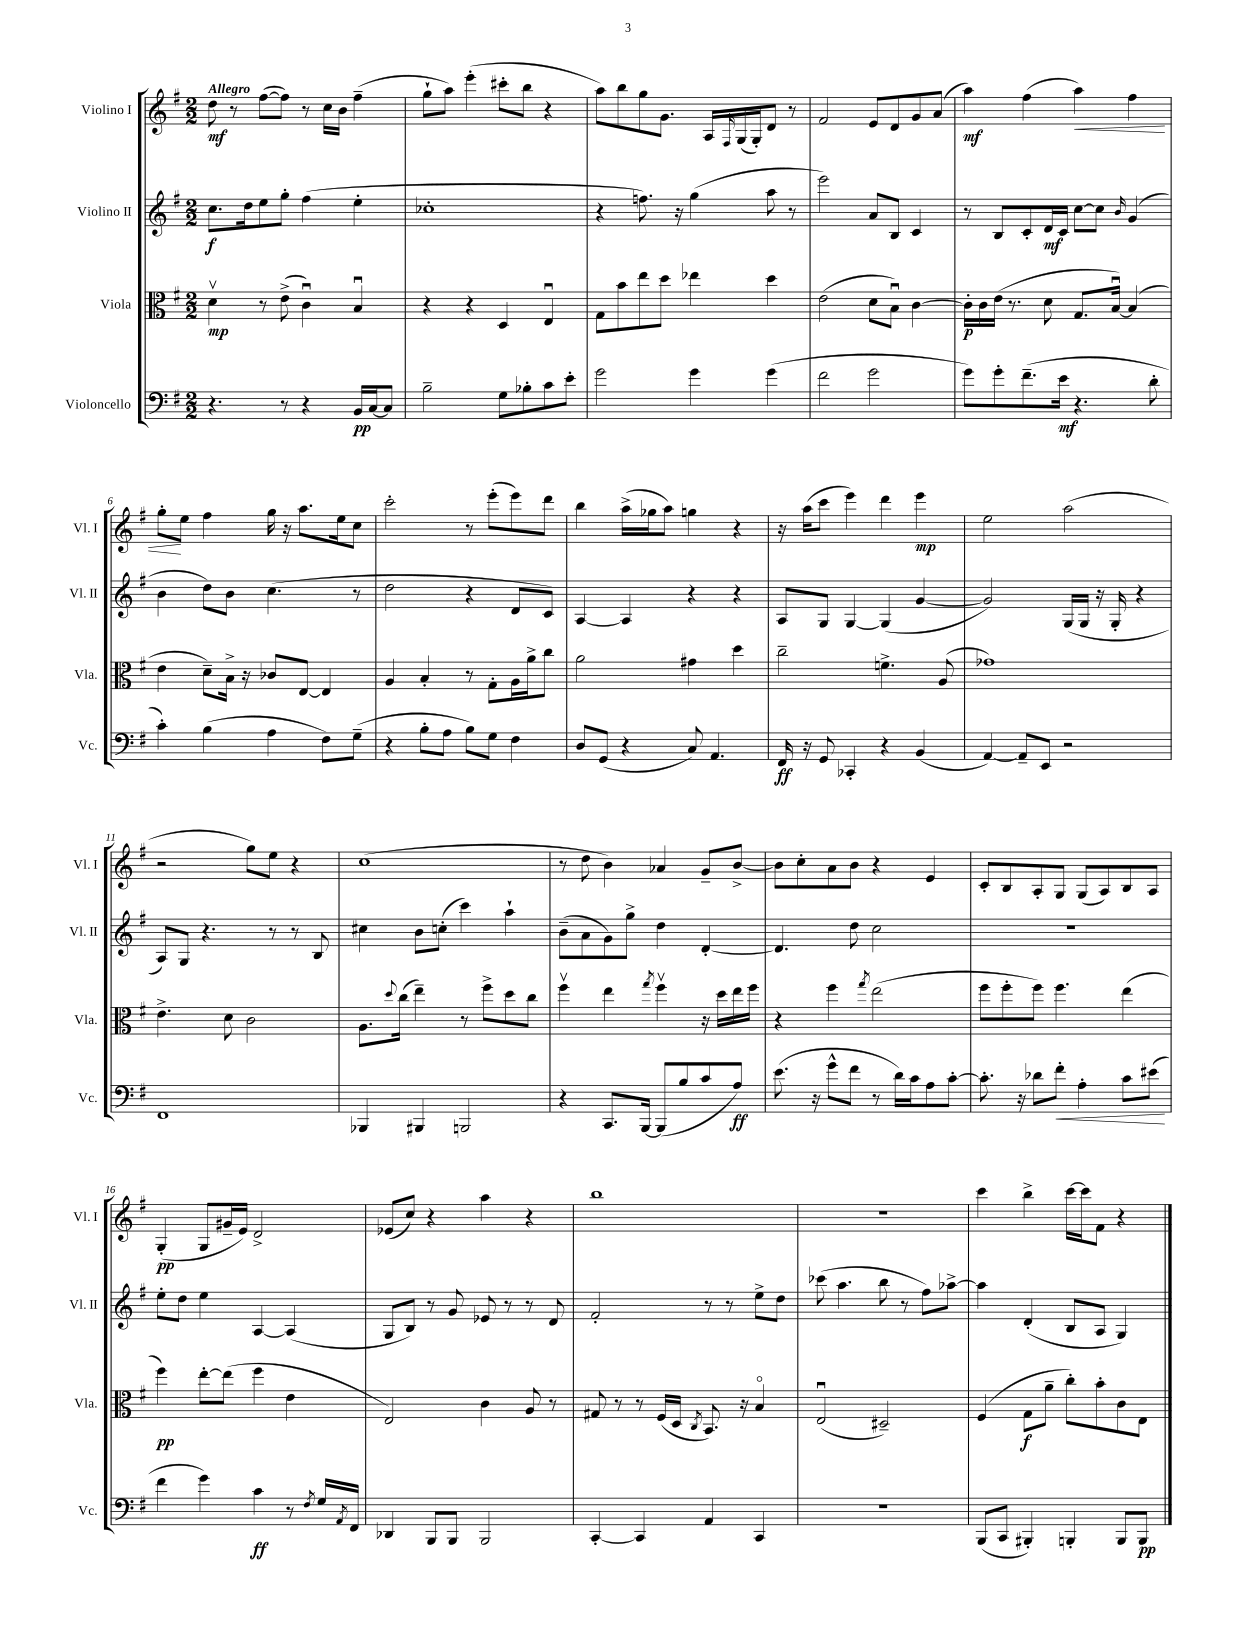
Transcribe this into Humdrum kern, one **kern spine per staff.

**kern	**dynam	**kern	**dynam	**kern	**dynam	**kern	**dynam
*part4	*part4	*part3	*part3	*part2	*part2	*part1	*part1
*staff4	*staff4	*staff3	*staff3	*staff2	*staff2	*staff1	*staff1
*I"Violoncello	*	*I"Viola	*	*I"Violino II	*	*I"Violino I	*
*I'Vc.	*	*I'Vla.	*	*I'Vl. II	*	*I'Vl. I	*
*clefF4	*	*clefC3	*	*clefG2	*	*clefG2	*
*k[f#]	*	*k[f#]	*	*k[f#]	*	*k[f#]	*
*M2/2	*	*M2/2	*	*M2/2	*	*M2/2	*
=1	=1	=1	=1	=1	=1	=1	=1
!	!	!	!	!	!	!LO:TX:a:B:t=Allegro	!
4.r	.	4dv\	mp	8.cc\L	f	8dd\	mf
.	.	.	.	.	.	8r	.
.	.	.	.	16dd\k	.	.	.
.	.	8r	.	8ee\	.	([8ff#\L	.
8r	.	(8e^\	.	8gg'\J	.	8ff#\J])	.
4r	.	4cu\)	.	(4ff#\	.	8r	.
.	.	.	.	.	.	16cc\LL	.
.	.	.	.	.	.	16b\JJ	.
16BB/LL	pp	4Bu/	.	4ee'\	.	(4ff#~\	.
[16C/J	.	.	.	.	.	.	.
8C/J]	.	.	.	.	.	.	.
=2	=2	=2	=2	=2	=2	=2	=2
2B~\	.	4r	.	1cc-X'	.	8gg`\L	.
.	.	.	.	.	.	8aa\J)	.
.	.	4r	.	.	.	(4eee'\	.
8G\L	.	4D/	.	.	.	8ccc#X'\L	.
8B-X'\	.	.	.	.	.	8bb\J	.
8c\	.	4Eu/	.	.	.	4r	.
8e'\J	.	.	.	.	.	.	.
=3	=3	=3	=3	=3	=3	=3	=3
2g\	.	8G\L	.	4r	.	8aa\L)	.
.	.	8b\	.	.	.	8bb\	.
.	.	8ee\	.	8.ffn\)	.	8gg\	.
.	.	8dd\J	.	.	.	8.g\J	.
.	.	.	.	16r	.	.	.
4g\	.	4ee-X\	.	(4gg\	.	.	.
.	.	.	.	.	.	16A/LL	.
.	.	.	.	.	.	16qqF#/	.
.	.	.	.	.	.	(16G/	.
.	.	.	.	.	.	16G'/J)	.
(4g\	.	4dd\	.	8aa\	.	8d/J	.
.	.	.	.	8r	.	8r	.
=4	=4	=4	=4	=4	=4	=4	=4
2f#\	.	(2e\	.	2eee\)	.	2f#/	.
2g\	.	8d\L	.	8a/L	.	8e/L	.
.	.	8Bu\J)	.	8B/J	.	8d/	.
.	.	[4c\	.	4c/	.	8g/	.
.	.	.	.	.	.	(8a/J	.
=5	=5	=5	=5	=5	=5	=5	=5
8g\L)	.	16c'\LL]	p	8r	.	4aa\)	mf
.	.	16c\	.	.	.	.	.
8g'\	.	(16e\JJ	.	8B/L	.	.	.
.	.	8.r	.	.	.	.	.
(8.f#~\	.	.	.	8c'/	.	(4ff#\	.
.	.	8d\	.	16d/L	mf	.	.
16e\Jk	mf	.	.	16c/JJ	.	.	.
!	!	!	!	!	!	!	!LO:HP:b
4.r	.	8.G/L	.	[8cc\L	.	4aa\)	<
.	.	.	.	8cc\J]	.	.	.
.	.	[16Bu/Jk)	.	.	.	.	.
.	.	.	.	16qqb/	.	.	.
.	.	(4B/]	.	(4g/	.	4ff#\	.
8d'\	.	.	.	.	.	.	.
!!LO:LB:g=z
=6	=6	=6	=6	=6	=6	=6	=6
4c'\)	.	4e\	.	4b\	.	8gg'\L	.
.	.	.	.	.	.	8ee\J	[
(4B\	.	8d~\L)	.	8dd\L)	.	4ff#\	.
.	.	16B^\Jk	.	8b\J	.	.	.
.	.	16r	.	.	.	.	.
4A\	.	8c-X/L	.	(4.cc\	.	16gg\	.
.	.	.	.	.	.	16r	.
.	.	[8E/J	.	.	.	8.aa\L	.
8F#\L)	.	4E/]	.	.	.	.	.
.	.	.	.	.	.	16ee\k	.
(8G~\J	.	.	.	8r	.	8cc\J	.
=7	=7	=7	=7	=7	=7	=7	=7
4r	.	4A/	.	2dd\	.	2ccc'\	.
8B'\L	.	4B'/	.	.	.	.	.
8A\J	.	.	.	.	.	.	.
8B\L)	.	8r	.	4r	.	8r	.
8G\J	.	8G'\L	.	.	.	(8eee'\L	.
4F#\	.	16A\L	.	8d/L	.	8eee\)	.
.	.	16a^\J	.	.	.	.	.
.	.	8cc\J	.	8c/J)	.	8ddd\J	.
=8	=8	=8	=8	=8	=8	=8	=8
8D/L	.	2a\	.	[4A/	.	4bb\	.
(8GG/J	.	.	.	.	.	.	.
4r	.	.	.	4A/]	.	(16aa^\LL	.
.	.	.	.	.	.	16gg-X\J	.
.	.	.	.	.	.	8aa\J)	.
8C/)	.	4g#X\	.	4r	.	4ggn\	.
4.AA/	.	.	.	.	.	.	.
.	.	4dd\	.	4r	.	4r	.
=9	=9	=9	=9	=9	=9	=9	=9
16FF#/	ff	2cc~\	.	8A/L	.	16r	.
16r	.	.	.	.	.	(16aa\KL	.
8GG/	.	.	.	8G/J	.	8ccc\J	.
4CC-X'/	.	.	.	[4G/	.	4eee\)	.
4r	.	4.fn^\	.	(4G/]	.	4ddd\	.
(4BB/	.	.	.	[4g/	.	4eee\	mp
.	.	(8A/	.	.	.	.	.
=10	=10	=10	=10	=10	=10	=10	=10
[4AA/)	.	1g-X)	.	2g/])	.	2ee\	.
8AA~/L]	.	.	.	.	.	.	.
8EE/J	.	.	.	.	.	.	.
2r	.	.	.	(16G/LL	.	(2aa\	.
.	.	.	.	16G/JJ	.	.	.
.	.	.	.	16r	.	.	.
.	.	.	.	16G'/	.	.	.
.	.	.	.	4r	.	.	.
!!LO:LB:g=z
=11	=11	=11	=11	=11	=11	=11	=11
1FF#	.	4.e^\	.	8A/L)	.	2r	.
.	.	.	.	8G/J	.	.	.
.	.	.	.	4.r	.	.	.
.	.	8d\	.	.	.	.	.
.	.	2c\	.	.	.	8gg\L)	.
.	.	.	.	8r	.	8ee\J	.
.	.	.	.	8r	.	4r	.
.	.	.	.	8B/	.	.	.
=12	=12	=12	=12	=12	=12	=12	=12
4BBB-X/	.	8.A\L	.	4cc#X\	.	(1cc	.
.	.	8qqdd/	.	.	.	.	.
.	.	(16cc\Jk	.	.	.	.	.
4BBB#X/	.	4ee~\)	.	8b\L	.	.	.
.	.	.	.	(8ccn'\J	.	.	.
2BBBn/	.	8r	.	4ccc\)	.	.	.
.	.	8ff#^\L	.	.	.	.	.
.	.	8dd\	.	4aa`\	.	.	.
.	.	8cc\J	.	.	.	.	.
=13	=13	=13	=13	=13	=13	=13	=13
4r	.	4ff#v\	.	(8b~\L	.	8r	.
.	.	.	.	8a\	.	8dd\	.
8.CC/L	.	4ee\	.	8g\)	.	4b\)	.
.	.	.	.	8gg^\J	.	.	.
[16BBB/Jk	.	.	.	.	.	.	.
.	.	8qgg/	.	.	.	.	.
(8BBB/L]	.	4ff#v\	.	4dd\	.	4a-X/	.
8B/	.	.	.	.	.	.	.
8c/	.	16r	.	[4d'/	.	8g~/L	.
.	.	16dd\LL	.	.	.	.	.
8A/J)	ff	16ee\	.	.	.	[8b^/J	.
.	.	16ff#\JJ	.	.	.	.	.
=14	=14	=14	=14	=14	=14	=14	=14
(8.e\	.	4r	.	4.d/]	.	8b\L]	.
.	.	.	.	.	.	8cc'\	.
16r	.	.	.	.	.	.	.
8g^^\L	.	4ff#\	.	.	.	8a\	.
8f#\J	.	.	.	8dd\	.	8b\J	.
.	.	8qgg/	.	.	.	.	.
8r	.	(2ee\	.	2cc\	.	4r	.
16d\LL)	.	.	.	.	.	.	.
16c\J	.	.	.	.	.	.	.
8A\	.	.	.	.	.	4e/	.
[8c'\J	.	.	.	.	.	.	.
=15	=15	=15	=15	=15	=15	=15	=15
8.c'\]	.	8ff#\L	.	1r	.	8c'/L	.
.	.	8ff#'\	.	.	.	8B/	.
16r	.	.	.	.	.	.	.
8d-X\L	.	8ff#\J)	.	.	.	8A'/	.
!	!LO:HP:b	!	!	!	!	!	!
8f#'\J	<	4.ff#\	.	.	.	8G/J	.
4A'\	.	.	.	.	.	(8G/L	.
.	.	.	.	.	.	8A/)	.
8c\L	.	(4ee\	.	.	.	8B/	.
(8e#X\J	.	.	.	.	.	8A/J	.
.	[	.	.	.	.	.	.
!!LO:LB:g=z
=16	=16	=16	=16	=16	=16	=16	=16
4f#\	.	4ff#\)	pp	8ee'\L	.	(4G'/	pp
.	.	.	.	8dd\J	.	.	.
4g\)	.	[8ee'\L	.	4ee\	.	8G/L	.
.	.	(8ee\J]	.	.	.	16g#X~/L	.
.	.	.	.	.	.	16e/JJ)	.
4c\	ff	4ff#\	.	[4A/	.	2d^/	.
8r	.	4e\	.	(4A/]	.	.	.
8qF#/	.	.	.	.	.	.	.
16G/LL	.	.	.	.	.	.	.
8qAA/	.	.	.	.	.	.	.
16FF#/JJ	.	.	.	.	.	.	.
=17	=17	=17	=17	=17	=17	=17	=17
4DD-X/	.	2E/)	.	8G/L	.	(8e-X/L	.
.	.	.	.	8B/J)	.	8cc/J)	.
8BBB/L	.	.	.	8r	.	4r	.
8BBB/J	.	.	.	8g/	.	.	.
2BBB/	.	4c\	.	8e-X/	.	4aa\	.
.	.	.	.	8r	.	.	.
.	.	8A/	.	8r	.	4r	.
.	.	8r	.	8d/	.	.	.
=18	=18	=18	=18	=18	=18	=18	=18
[4CC'/	.	8G#X/	.	2f#'/	.	1bb	.
.	.	8r	.	.	.	.	.
4CC/]	.	8r	.	.	.	.	.
.	.	(16F#/LL	.	.	.	.	.
.	.	16D/JJ	.	.	.	.	.
.	.	8qC/	.	.	.	.	.
4AA/	.	8.BB/)	.	8r	.	.	.
.	.	.	.	8r	.	.	.
.	.	16r	.	.	.	.	.
4CC/	.	4B/	.	8ee^\L	.	.	.
.	.	.	.	8dd\J	.	.	.
=19	=19	=19	=19	=19	=19	=19	=19
1r	.	(2Eu/	.	(8ccc-X\	.	1r	.
.	.	.	.	4.aa\	.	.	.
.	.	2D#X~/)	.	8bb\	.	.	.
.	.	.	.	8r	.	.	.
.	.	.	.	8ff#\L)	.	.	.
.	.	.	.	[8aa-X^\J	.	.	.
=20	=20	=20	=20	=20	=20	=20	=20
(8BBB/L	.	(4F#/	.	4aa-\]	.	4ccc\	.
8CC/J	.	.	.	.	.	.	.
4BBB#X'/)	.	8G\L	f	(4d'/	.	4bb^\	.
.	.	8a~\J	.	.	.	.	.
4BBBn'/	.	8cc'\L)	.	8B/L	.	[16ccc\LL	.
.	.	.	.	.	.	16ccc\J]	.
.	.	8b'\	.	8A/J	.	8f#\J	.
8BBB/L	.	8c\	.	4G/)	.	4r	.
8BBB/J	pp	8E\J	.	.	.	.	.
==	==	==	==	==	==	==	==
*-	*-	*-	*-	*-	*-	*-	*-
